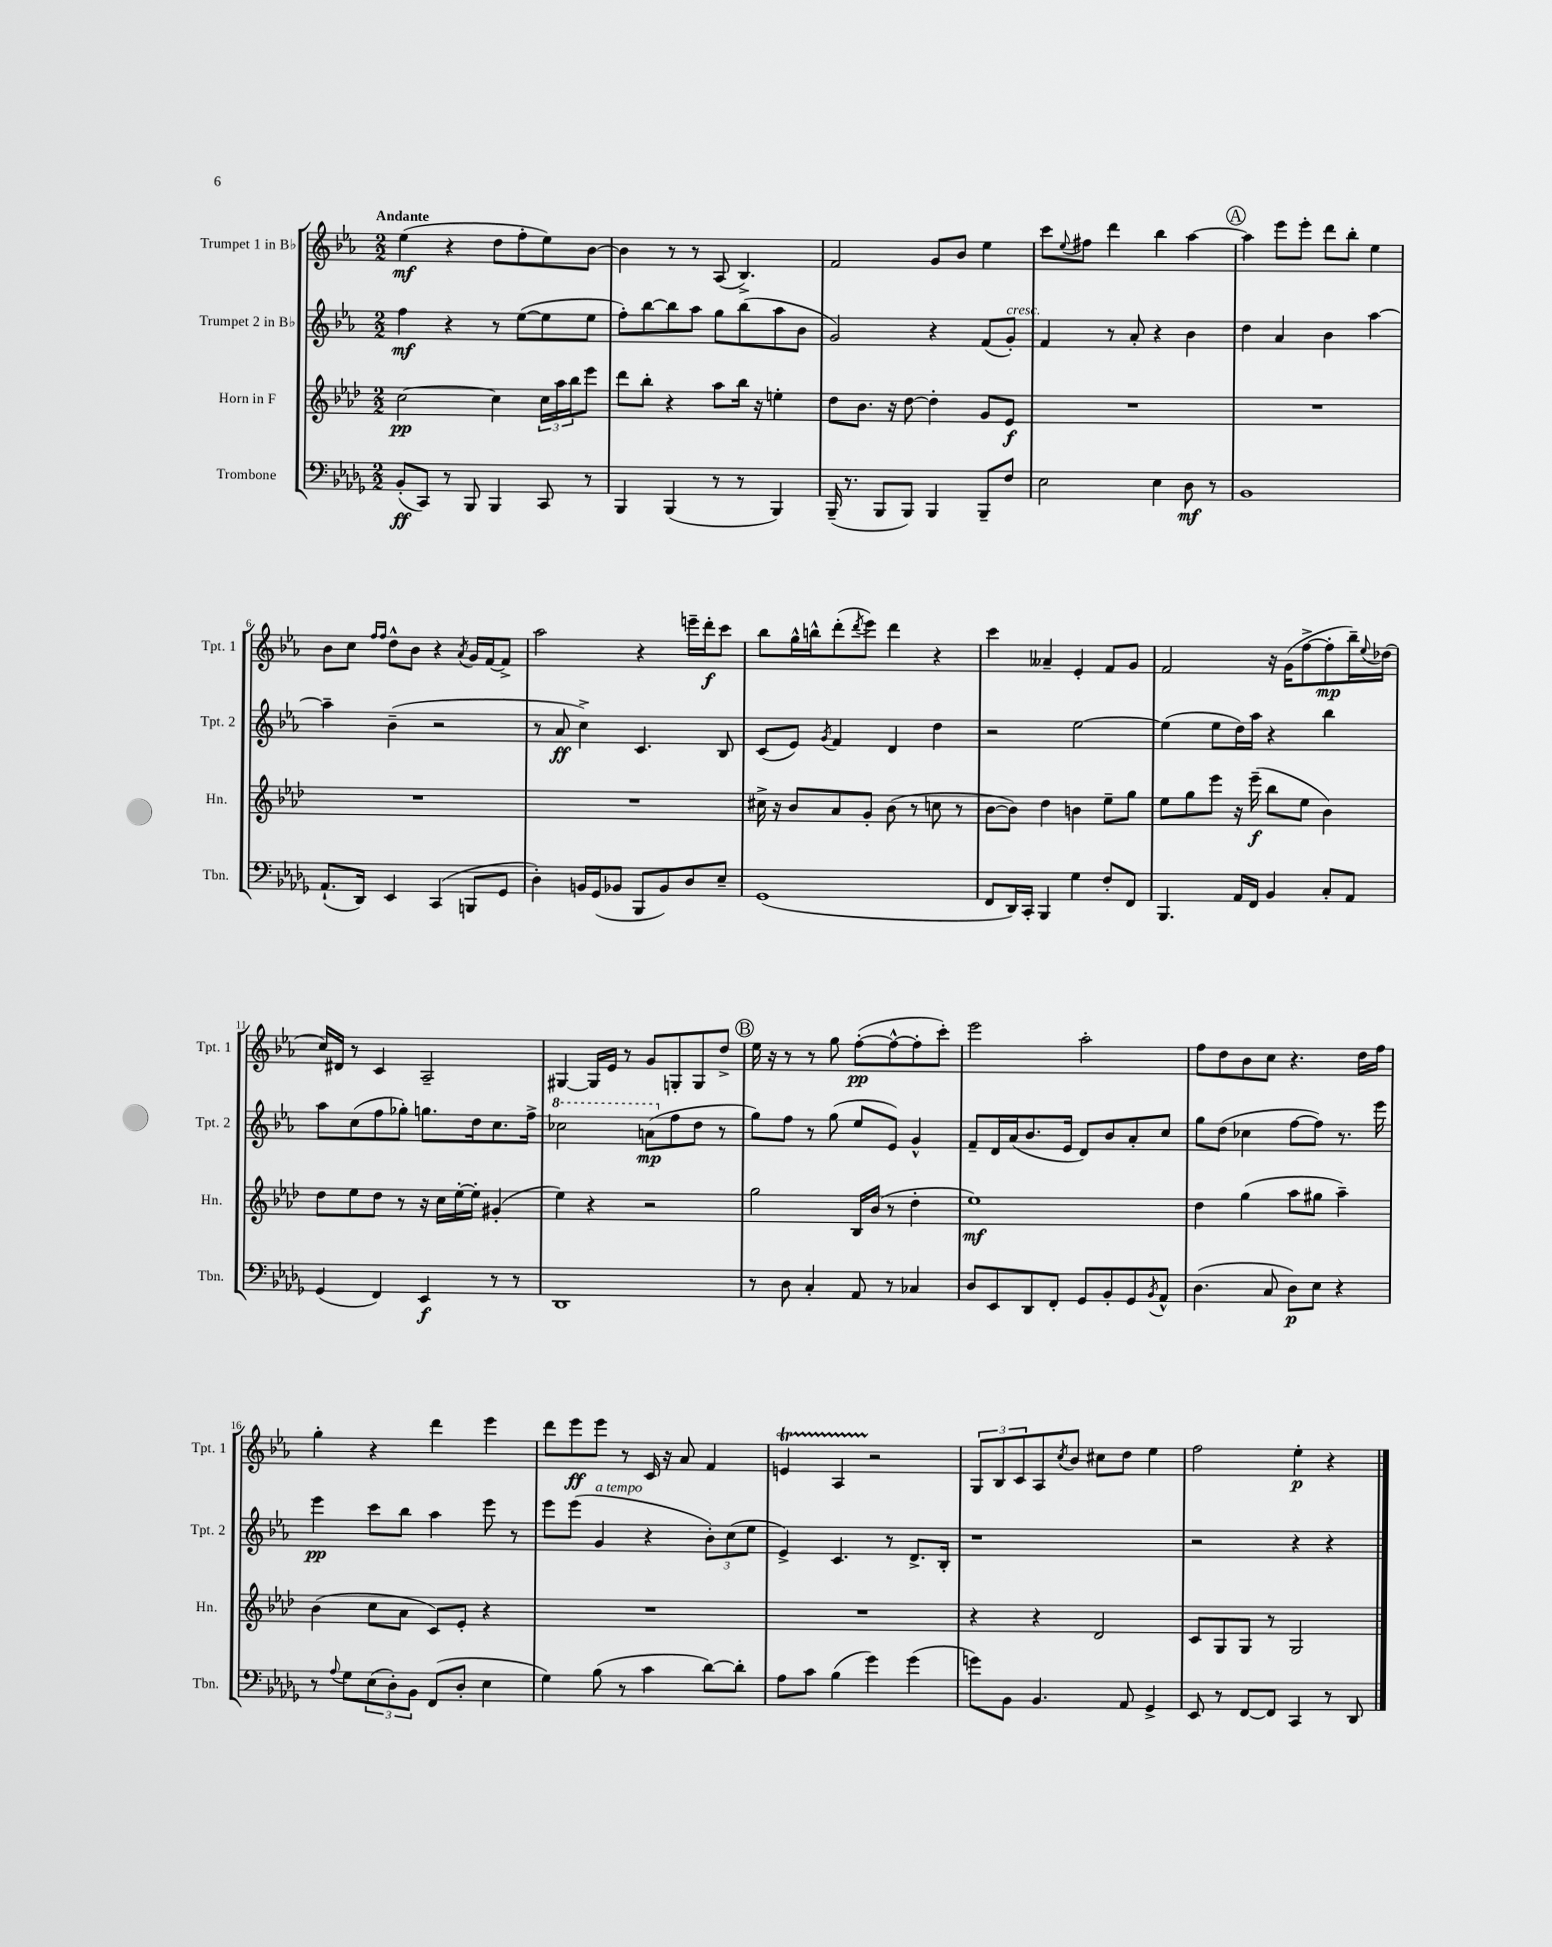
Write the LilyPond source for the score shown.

<<
\new StaffGroup <<
\new Staff = "s0" \with { instrumentName = "Trumpet 1 in Bb" shortInstrumentName = "Tpt. 1" } {
    \clef treble \key ees \major \numericTimeSignature \time 2/2 \tempo "Andante"
    ees''4\mf( r4 d''8 f''8-. ees''8) bes'8~ |
    bes'4 r8 r8 aes8( bes4.->) |
    f'2 g'8 bes'8 ees''4 |
    c'''8 \appoggiatura { ees''8 } fis''8 d'''4 bes''4 aes''4~ |
    \mark \markup { \circle "A" } aes''4 ees'''8 ees'''8-. d'''8 bes''8-. ees''4 |
    bes'8 c''8 \grace { f''16 f''16 } d''8-^ bes'8 r4 \acciaccatura { aes'8 } g'16 f'16~ f'8-> |
    aes''2 r4 e'''16-- d'''16-.\f c'''8 |
    bes''8 g''16-^ b''16-^ d'''8-.( \acciaccatura { d'''8 } ees'''8) d'''4 r4 |
    c'''4 aeses'4-- ees'4-. f'8 g'8 |
    f'2 r16 g'16( f''8~-> f''8-.\mp bes''16--) \appoggiatura { ees''8 } des''16( |
    c''16) dis'16 r8 c'4 aes2-- |
    gis4~ gis16 ees'16 r8 g'8 g8-. g8 d''8-> |
    \mark \markup { \circle "B" } ees''16 r16 r8 r8 g''8 f''8~-.\pp( f''8~-^ f''8-. c'''8-.) |
    ees'''2 aes''2-. |
    f''8 d''8 bes'8 c''8 r4. d''16 f''16 |
    g''4-. r4 d'''4 ees'''4 |
    d'''8 ees'''8\ff ees'''8 r8 c'16 r16 aes'8 f'4 |
    e'4\startTrillSpan aes4 r2\stopTrillSpan |
    \tuplet 3/2 { g8 bes8 c'8 } aes8 \acciaccatura { c''8 } bes'8 cis''8 d''8 ees''4 |
    f''2 ees''4-.\p r4 \bar "|." |
}
\new Staff = "s1" \with { instrumentName = "Trumpet 2 in Bb" shortInstrumentName = "Tpt. 2" } {
    \clef treble \key ees \major \numericTimeSignature \time 2/2
    f''4\mf r4 r8 ees''8~( ees''8 ees''8 |
    f''8-.) bes''8~ bes''8 aes''8 g''8 bes''8( aes''8 bes'8 |
    g'2) r4 f'8( g'8-.^\markup { \italic "cresc." }) |
    f'4 r8 aes'8-. r4 bes'4 |
    \mark \markup { \circle "A" } d''4 aes'4 bes'4 aes''4~ |
    aes''4-- bes'4--( r2 |
    r8 aes'8\ff c''4->) c'4. bes8 |
    c'8( ees'8) \acciaccatura { g'8 } f'4 d'4 d''4 |
    r2 ees''2~ |
    ees''4( ees''8 d''16) aes''16 r4 bes''4 |
    aes''8 c''8( f''8 ges''8-.) g''8. d''16 c''8. f''16-> |
    \ottava #1 ces'''2 a''8\mp( \ottava #0 f''8 d''8 r8 |
    \mark \markup { \circle "B" } g''8) f''8 r8 g''8( ees''8 ees'8) g'4-^ |
    f'8-- d'16 aes'16( bes'8. ees'16 d'8) bes'8 aes'8-. c''8 |
    g''8 d''8( ces''4 f''8~ f''8) r8. ees'''16 |
    ees'''4\pp c'''8 bes''8 aes''4 ees'''8 r8 |
    ees'''8 ees'''8( g'4^\markup { \italic "a tempo" } r4 \tuplet 3/2 { bes'8-.) c''8( ees''8 } |
    ees'4->) c'4. r8 d'8.-> bes16-. |
    r1 |
    r2 r4 r4 \bar "|." |
}
\new Staff = "s2" \with { instrumentName = "Horn in F" shortInstrumentName = "Hn." } {
    \clef treble \key aes \major \numericTimeSignature \time 2/2
    c''2~\pp c''4 \tuplet 3/2 { c''16 aes''16 bes''16 } ees'''8 |
    des'''8 bes''8-. r4 aes''8 bes''16 r16 e''4-. |
    des''8 bes'8. r16 des''8~ des''4-. g'8 ees'8\f |
    R1 |
    \mark \markup { \circle "A" } R1 |
    R1 |
    R1 |
    cis''16-> r16 bes'8 aes'8 g'8-. bes'8( r8 c''8 r8 |
    bes'8~ bes'8) des''4 b'4 ees''8-- g''8 |
    ees''8 g''8 ees'''8 r16 ees'''16--\f( bes''8 ees''8 bes'4) |
    des''8 ees''8 des''8 r8 r16 c''16 ees''16~-. ees''16-. gis'4-.( |
    ees''4) r4 r2 |
    \mark \markup { \circle "B" } g''2 bes16 bes'16( r8 des''4-. |
    ees''1\mf) |
    des''4 g''4( aes''8 gis''8 aes''4--) |
    bes'4( c''8 aes'8 c'8) ees'8-. r4 |
    R1 |
    R1 |
    r4 r4 des'2 |
    c'8 g8 g8 r8 g2 \bar "|." |
}
\new Staff = "s3" \with { instrumentName = "Trombone" shortInstrumentName = "Tbn." } {
    \clef bass \key des \major \numericTimeSignature \time 2/2
    bes,8-.\ff( c,8) r8 bes,,8 bes,,4 c,8 r8 |
    bes,,4 bes,,4( r8 r8 bes,,4) |
    bes,,16--( r8. bes,,8 bes,,8) bes,,4 bes,,8-- f8 |
    ees2 ees4 des8\mf r8 |
    \mark \markup { \circle "A" } bes,1 |
    aes,8.-!( des,16) ees,4 c,4( b,,8 ges,8 |
    des4-.) b,16 ges,16( bes,8 bes,,8 bes,8) des8 ees8-- |
    ges,1( |
    f,8 des,16) c,16-. bes,,4 ges4 f8-. f,8 |
    bes,,4. aes,16 f,16 bes,4 c8-. aes,8 |
    ges,4( f,4) ees,4\f r8 r8 |
    des,1 |
    \mark \markup { \circle "B" } r8 des8 c4-. aes,8 r8 ces4 |
    des8 ees,8 des,8 f,8-. ges,8 bes,8-. ges,8 \acciaccatura { bes,8 } aes,8-^ |
    des4.( c8 des8\p) ees8 r4 |
    r8 \appoggiatura { aes8 } ges8 \tuplet 3/2 { ees8( des8-.) bes,8 } f,8( des8-. ees4 |
    ges4) bes8( r8 c'4 des'8~) des'8-. |
    aes8 c'8 bes4( ges'4) ges'4( |
    g'8) bes,8 bes,4. aes,8 ges,4-> |
    ees,8 r8 f,8~ f,8 c,4 r8 des,8 \bar "|." |
}
>>
>>
